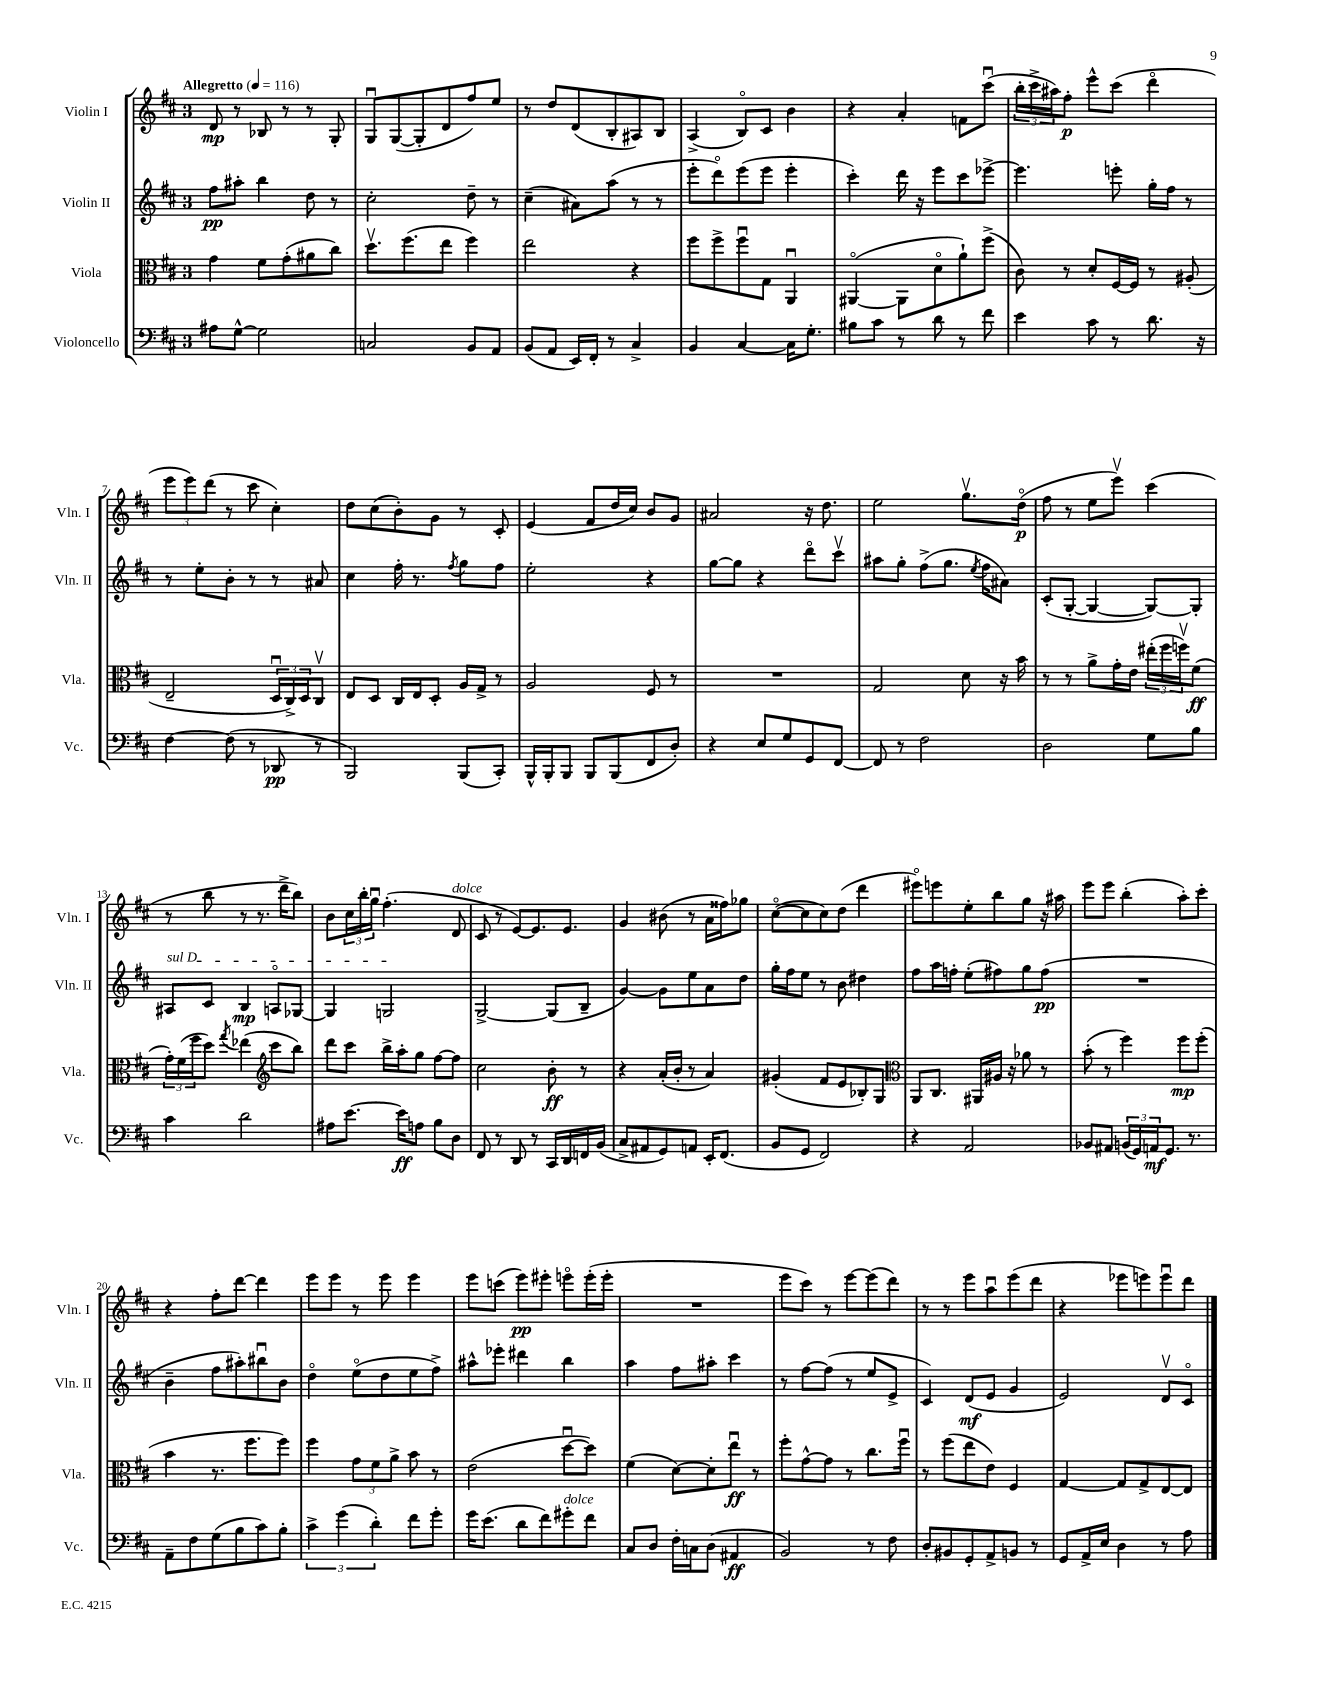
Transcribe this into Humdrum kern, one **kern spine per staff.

**kern	**dynam	**kern	**dynam	**kern	**dynam	**kern	**dynam
*part4	*part4	*part3	*part3	*part2	*part2	*part1	*part1
*staff4	*staff4	*staff3	*staff3	*staff2	*staff2	*staff1	*staff1
*I"Violoncello	*	*I"Viola	*	*I"Violin II	*	*I"Violin I	*
*I'Vc.	*	*I'Vla.	*	*I'Vln. II	*	*I'Vln. I	*
*clefF4	*	*clefC3	*	*clefG2	*	*clefG2	*
*k[f#c#]	*	*k[f#c#]	*	*k[f#c#]	*	*k[f#c#]	*
*M3/4	*	*M3/4	*	*M3/4	*	*M3/4	*
*MM116	*	*MM116	*	*MM116	*	*MM116	*
=1	=1	=1	=1	=1	=1	=1	=1
!	!	!	!	!	!	!LO:TX:a:B:t=Allegretto	!
8A#X\L	.	4g\	.	8ff#\L	pp	8d/	mp
[8G^^\J	.	.	.	8aa#X'\J	.	8r	.
2G\]	.	8f#\L	.	4bb\	.	8B-X/	.
.	.	(8g'\	.	.	.	8r	.
.	.	8a#X\	.	8dd\	.	8r	.
.	.	8cc#\J)	.	8r	.	8G'/	.
=2	=2	=2	=2	=2	=2	=2	=2
2Cn/	.	8.ddv\L	.	2cc#'\	.	8Gu/L	.
.	.	.	.	.	.	([8G/	.
.	.	(8.ff#\	.	.	.	.	.
.	.	.	.	.	.	8G'/]	.
.	.	8ee\J	.	.	.	8d/	.
8BB/L	.	4ff#\)	.	8dd~\	.	8ff#/)	.
8AA/J	.	.	.	8r	.	8ee/J	.
=3	=3	=3	=3	=3	=3	=3	=3
(8BB/L	.	2ee\	.	(4cc#~\	.	8r	.
8AA/J	.	.	.	.	.	8dd/L	.
16EE/LL)	.	.	.	8a#X\L)	.	(8d/	.
16FF#'/JJ	.	.	.	.	.	.	.
8r	.	.	.	(8aa\J	.	8B'/	.
4C#^/	.	4r	.	8r	.	8A#X/)	.
.	.	.	.	8r	.	8B/J	.
=4	=4	=4	=4	=4	=4	=4	=4
4BB/	.	8ff#\L	.	8eee'\L	.	(4A^/	.
.	.	8ff#^\	.	8ddd\)	.	.	.
[4C#/	.	8ff#u\	.	(8eee\	.	8B/L)	.
.	.	8G\J	.	8eee\J	.	8c#/J	.
16C#\KL]	.	4AAu/	.	4eee'\	.	4b\	.
8.G'\J	.	.	.	.	.	.	.
=5	=5	=5	=5	=5	=5	=5	=5
8B#X\L	.	([4AA#X/	.	4ccc#'\)	.	4r	.
8c#\J	.	.	.	.	.	.	.
8r	.	8AA#\L]	.	16ddd\	.	4a'/	.
.	.	.	.	16r	.	.	.
8d\	.	8d\	.	8eee\L	.	.	.
8r	.	8a`\)	.	8ccc#\	.	8fn\L	.
8f#\	.	(8ff#^\J	.	[8eee-X^\J	.	(8ccc#u\J	.
=6	=6	=6	=6	=6	=6	=6	=6
4e\	.	8c#\)	.	4.eee-\]	.	24bb'\LL	.
.	.	.	.	.	.	24ccc#^\	.
.	.	.	.	.	.	24aa#X\J)	.
.	.	8r	.	.	.	8ff#'\J	p
8c#\	.	8d'/L	.	.	.	8eee^^\L	.
8r	.	[16F#/L	.	8eeen'\	.	(8ccc#\J	.
.	.	16F#/JJ]	.	.	.	.	.
8.d\	.	8r	.	16gg'\LL	.	4ddd\	.
.	.	.	.	16ff#\JJ	.	.	.
.	.	(8A#X'/	.	8r	.	.	.
16r	.	.	.	.	.	.	.
!!LO:LB:g=z
=7	=7	=7	=7	=7	=7	=7	=7
[4F#\	.	2E~/	.	8r	.	12eee\L	.
.	.	.	.	.	.	12eee\)	.
.	.	.	.	8ee'\L	.	.	.
.	.	.	.	.	.	(12ddd\J	.
(8F#\]	.	.	.	8b'\J	.	8r	.
8r	.	.	.	8r	.	8ccc#\	.
8DD-X/	pp	24Du/LL	.	8r	.	4cc#'\)	.
.	.	24C#^/)	.	.	.	.	.
.	.	24D/J	.	.	.	.	.
8r	.	8C#v/J	.	8a#X/	.	.	.
=8	=8	=8	=8	=8	=8	=8	=8
2BBB/)	.	8E/L	.	4cc#\	.	8dd\L	.
.	.	8D/J	.	.	.	(8cc#\	.
.	.	16C#/LL	.	16ff#'\	.	8b'\)	.
.	.	16E/J	.	8.r	.	.	.
.	.	8D'/J	.	.	.	8g\J	.
.	.	.	.	8qff#/	.	.	.
(8BBB/L	.	16A/LL	.	8gg\L	.	8r	.
.	.	16G^/JJ	.	.	.	.	.
8CC#'/J)	.	8r	.	8ff#\J	.	8c#'/	.
=9	=9	=9	=9	=9	=9	=9	=9
16BBB^^/LL	.	2A/	.	2ee'\	.	(4e/	.
16BBB'/J	.	.	.	.	.	.	.
8BBB/J	.	.	.	.	.	.	.
8BBB/L	.	.	.	.	.	8f#/L	.
(8BBB/	.	.	.	.	.	16dd/L	.
.	.	.	.	.	.	16cc#/JJ)	.
8FF#/	.	8F#/	.	4r	.	8b/L	.
8D'/J)	.	8r	.	.	.	8g/J	.
=10	=10	=10	=10	=10	=10	=10	=10
4r	.	2.r	.	[8gg\L	.	2a#X/	.
.	.	.	.	8gg\J]	.	.	.
8E/L	.	.	.	4r	.	.	.
8G/	.	.	.	.	.	.	.
8GG/	.	.	.	8ddd\L	.	16r	.
.	.	.	.	.	.	8.dd\	.
[8FF#/J	.	.	.	8ccc#v\J	.	.	.
=11	=11	=11	=11	=11	=11	=11	=11
8FF#/]	.	2G/	.	8aa#X\L	.	2ee\	.
8r	.	.	.	8gg'\J	.	.	.
2F#\	.	.	.	(8ff#^\L	.	.	.
.	.	.	.	8.gg\J	.	.	.
.	.	8d\	.	.	.	8.ggv\L	.
.	.	.	.	8qee/	.	.	.
.	.	.	.	16ff#\KL	.	.	.
.	.	16r	.	8a#X\J)	.	.	.
.	.	16b\	.	.	.	(16dd\Jk	p
=12	=12	=12	=12	=12	=12	=12	=12
2D\	.	8r	.	(8c#'/L	.	8ff#\	.
.	.	8r	.	[8G'/J	.	8r	.
.	.	8a^\L	.	4G/_	.	8ee\L	.
.	.	16g'\L	.	.	.	8eeev\J)	.
.	.	16e\JJ	.	.	.	.	.
8G\L	.	(24ee#X'\LL	.	8G/L_)	.	(4ccc#\	.
.	.	24ff#\	.	.	.	.	.
.	.	24ffnv\J)	.	.	.	.	.
8B\J	.	(8f#\J	ff	8G'/J]	.	.	.
!!LO:LB:g=z
=13	=13	=13	=13	=13	=13	=13	=13
!	!	!	!	!LO:TX:a:i:t=sul D	!	!	!
4c#\	.	24g'\LL)	.	8A#X/L	.	8r	.
.	.	(24f#\	.	.	.	.	.
.	.	24ff#\J	.	.	.	.	.
.	.	8dd\J)	.	8c#/J	.	8bb\	.
.	.	8qgg/	.	.	.	.	.
2d\	.	(4ee-X\	.	4B/	mp	8r	.
.	.	.	.	.	.	8.r	.
*	*	*clefG2	*	*	*	*	*
.	.	8ccc#\L	.	8An/L	.	.	.
.	.	.	.	.	.	16ddd^\KL	.
.	.	8bb\J)	.	[8G-X/J	.	8bb\J)	.
=14	=14	=14	=14	=14	=14	=14	=14
8A#X\L	.	8ddd\L	.	4G-/]	.	8b\L	.
[8.e\J	.	8ccc#\J	.	.	.	24cc#\L	.
.	.	.	.	.	.	24bb'\	.
.	.	.	.	.	.	24ggu\JJ	.
.	.	16bb^\LL	.	2Gn/	.	(4.ff#'\	.
16e\KL]	ff	16aa'\J	.	.	.	.	.
8An\J	.	8gg\J	.	.	.	.	.
8B\L	.	[8ff#\L	.	.	.	.	.
!	!	!	!	!	!	!LO:TX:a:i:t=dolce	!
8D\J	.	8ff#\J]	.	.	.	8d/	.
=15	=15	=15	=15	=15	=15	=15	=15
8FF#/	.	2cc#\	.	[2G^/	.	8c#/	.
8r	.	.	.	.	.	8r	.
8DD/	.	.	.	.	.	[8e/L)	.
8r	.	.	.	.	.	8.e/]	.
16CC#/LL	.	8b'\	ff	(8G/L]	.	.	.
16DD/	.	.	.	.	.	8.e/J	.
16FFn/	.	8r	.	8B~/J	.	.	.
(16BB/JJ	.	.	.	.	.	.	.
=16	=16	=16	=16	=16	=16	=16	=16
8C#^/L	.	4r	.	[4g/)	.	4g/	.
8AA#X/	.	.	.	.	.	.	.
8GG/)	.	(16a'/LL	.	8g\L]	.	(8b#X\	.
.	.	16b'/JJ	.	.	.	.	.
8AAn/J	.	8r	.	8ee\	.	8r	.
16EE'/KL	.	4a/)	.	8a\	.	16a\LL	.
(8.FF#/J	.	.	.	.	.	16ff##X\J)	.
.	.	.	.	8dd\J	.	8gg-X\J	.
=17	=17	=17	=17	=17	=17	=17	=17
8BB/L	.	(4g#X'/	.	16gg'\LL	.	([8cc#\L	.
.	.	.	.	16ff#\J	.	.	.
8GG/J	.	.	.	8ee\J	.	8cc#\]	.
2FF#/)	.	8f#/L	.	8r	.	8cc#\)	.
.	.	8e/	.	8b\	.	(8dd\J	.
.	.	8B-X'/)	.	4dd#X\	.	4ddd\	.
.	.	8G/J	.	.	.	.	.
=18	=18	=18	=18	=18	=18	=18	=18
*	*	*clefC3	*	*	*	*	*
4r	.	8AA/L	.	8ff#\L	.	8eee#X\L)	.
.	.	8.C#/J	.	16aa\L	.	8eeen\	.
.	.	.	.	16ffn'\JJ	.	.	.
2AA/	.	.	.	(8ee'\L	.	8ee'\	.
.	.	16AA#X/LL	.	.	.	.	.
.	.	16A#X/JJ	.	8ff#X\)	.	8bb\	.
.	.	16r	.	.	.	.	.
.	.	8a-X\	.	8gg\	.	8gg\J	.
.	.	8r	.	(8ff#\J	pp	16r	.
.	.	.	.	.	.	16aa#X\	.
=19	=19	=19	=19	=19	=19	=19	=19
8BB-X/L	.	(8b'\	.	2.r	.	8eee\L	.
8AA#X/J	.	8r	.	.	.	8eee\J	.
(24BBn/LL	.	4ff#\)	.	.	.	(4bb'\	.
24GG/)	.	.	.	.	.	.	.
24AAn/J	mf	.	.	.	.	.	.
8.GG/J	.	.	.	.	.	.	.
.	.	8ff#\L	mp	.	.	8aa'\L)	.
8.r	.	.	.	.	.	.	.
.	.	(8ff#'\J	.	.	.	8ccc#'\J	.
!!LO:LB:g=z
=20	=20	=20	=20	=20	=20	=20	=20
8AA~\L	.	4b\	.	4b~\	.	4r	.
8F#\	.	.	.	.	.	.	.
(8G\	.	8.r	.	8ff#\L	.	8ff#'\L	.
8B\	.	.	.	8aa#X'\)	.	[8ddd\J	.
.	.	8.ff#\L	.	.	.	.	.
8c#\)	.	.	.	8bb#Xu\	.	4ddd\]	.
8B'\J	.	8ff#\J)	.	8b\J	.	.	.
=21	=21	=21	=21	=21	=21	=21	=21
6c#^\	.	4ff#\	.	4dd\	.	8eee\L	.
.	.	.	.	.	.	8eee\J	.
(6g\	.	.	.	.	.	.	.
.	.	12g\L	.	(8ee\L	.	8r	.
6d'\)	.	12f#\	.	.	.	.	.
.	.	.	.	8dd\	.	8eee\	.
.	.	12a^\J	.	.	.	.	.
8f#\L	.	8b\	.	8ee\	.	4eee\	.
8g'\J	.	8r	.	8ff#^\J)	.	.	.
=22	=22	=22	=22	=22	=22	=22	=22
16g\KL	.	(2e\	.	8aa#X^^\L	.	8eee\L	.
(8.e\J	.	.	.	.	.	.	.
.	.	.	.	8eee-X'\J	.	(8cccn\J	.
8d\L	.	.	.	4ddd#X\	.	8eee\L)	pp
8f#\)	.	.	.	.	.	8eee#X'\J	.
!LO:TX:a:i:t=dolce	!	!	!	!	!	!	!
8g#X'\	.	[8ddu\L	.	4bb\	.	8eeen\L	.
8f#\J	.	8dd\J])	.	.	.	(16eee'\L	.
.	.	.	.	.	.	16eee'\JJ	.
=23	=23	=23	=23	=23	=23	=23	=23
8C#/L	.	(4f#\	.	4aa\	.	2.r	.
8D/J	.	.	.	.	.	.	.
16F#'\LL	.	[8d\L)	.	8ff#\L	.	.	.
16Cn\J	.	.	.	.	.	.	.
(8D\J	.	8d'\]	.	8aa#X'\J	.	.	.
4AA#X/	ff	8eeu\J	ff	4ccc#\	.	.	.
.	.	8r	.	.	.	.	.
=24	=24	=24	=24	=24	=24	=24	=24
2BB/)	.	8ff#'\L	.	8r	.	8eee\L	.
.	.	[8g^^\	.	[8ff#\L	.	8ccc#\J)	.
.	.	8g\J]	.	(8ff#\J]	.	8r	.
.	.	8r	.	8r	.	[8eee\L	.
8r	.	8.cc#\L	.	8ee/L	.	(8eee\]	.
8F#\	.	.	.	8e^/J	.	8ddd\J)	.
.	.	16ff#u\Jk	.	.	.	.	.
=25	=25	=25	=25	=25	=25	=25	=25
8D'/L	.	8r	.	4c#/)	.	8r	.
8BB#X/	.	(8ff#\L	.	.	.	8r	.
8GG'/	.	8ee\	.	(8d/L	mf	8eee\L	.
8AA^/	.	8e\J)	.	8e/J	.	8aau\	.
8BBn/J	.	4F#/	.	4g/	.	(8eee\	.
8r	.	.	.	.	.	8ddd\J	.
=26	=26	=26	=26	=26	=26	=26	=26
8GG/L	.	[4G/	.	2e/)	.	4r	.
16AA^/L	.	.	.	.	.	.	.
16E/JJ	.	.	.	.	.	.	.
4D\	.	8G/L]	.	.	.	8eee-X\L	.
.	.	8G^/	.	.	.	8eeen\)	.
8r	.	[8E/	.	8dv/L	.	8eeeu\	.
8A\	.	8E/J]	.	8c#/J	.	8ddd\J	.
==	==	==	==	==	==	==	==
*-	*-	*-	*-	*-	*-	*-	*-
